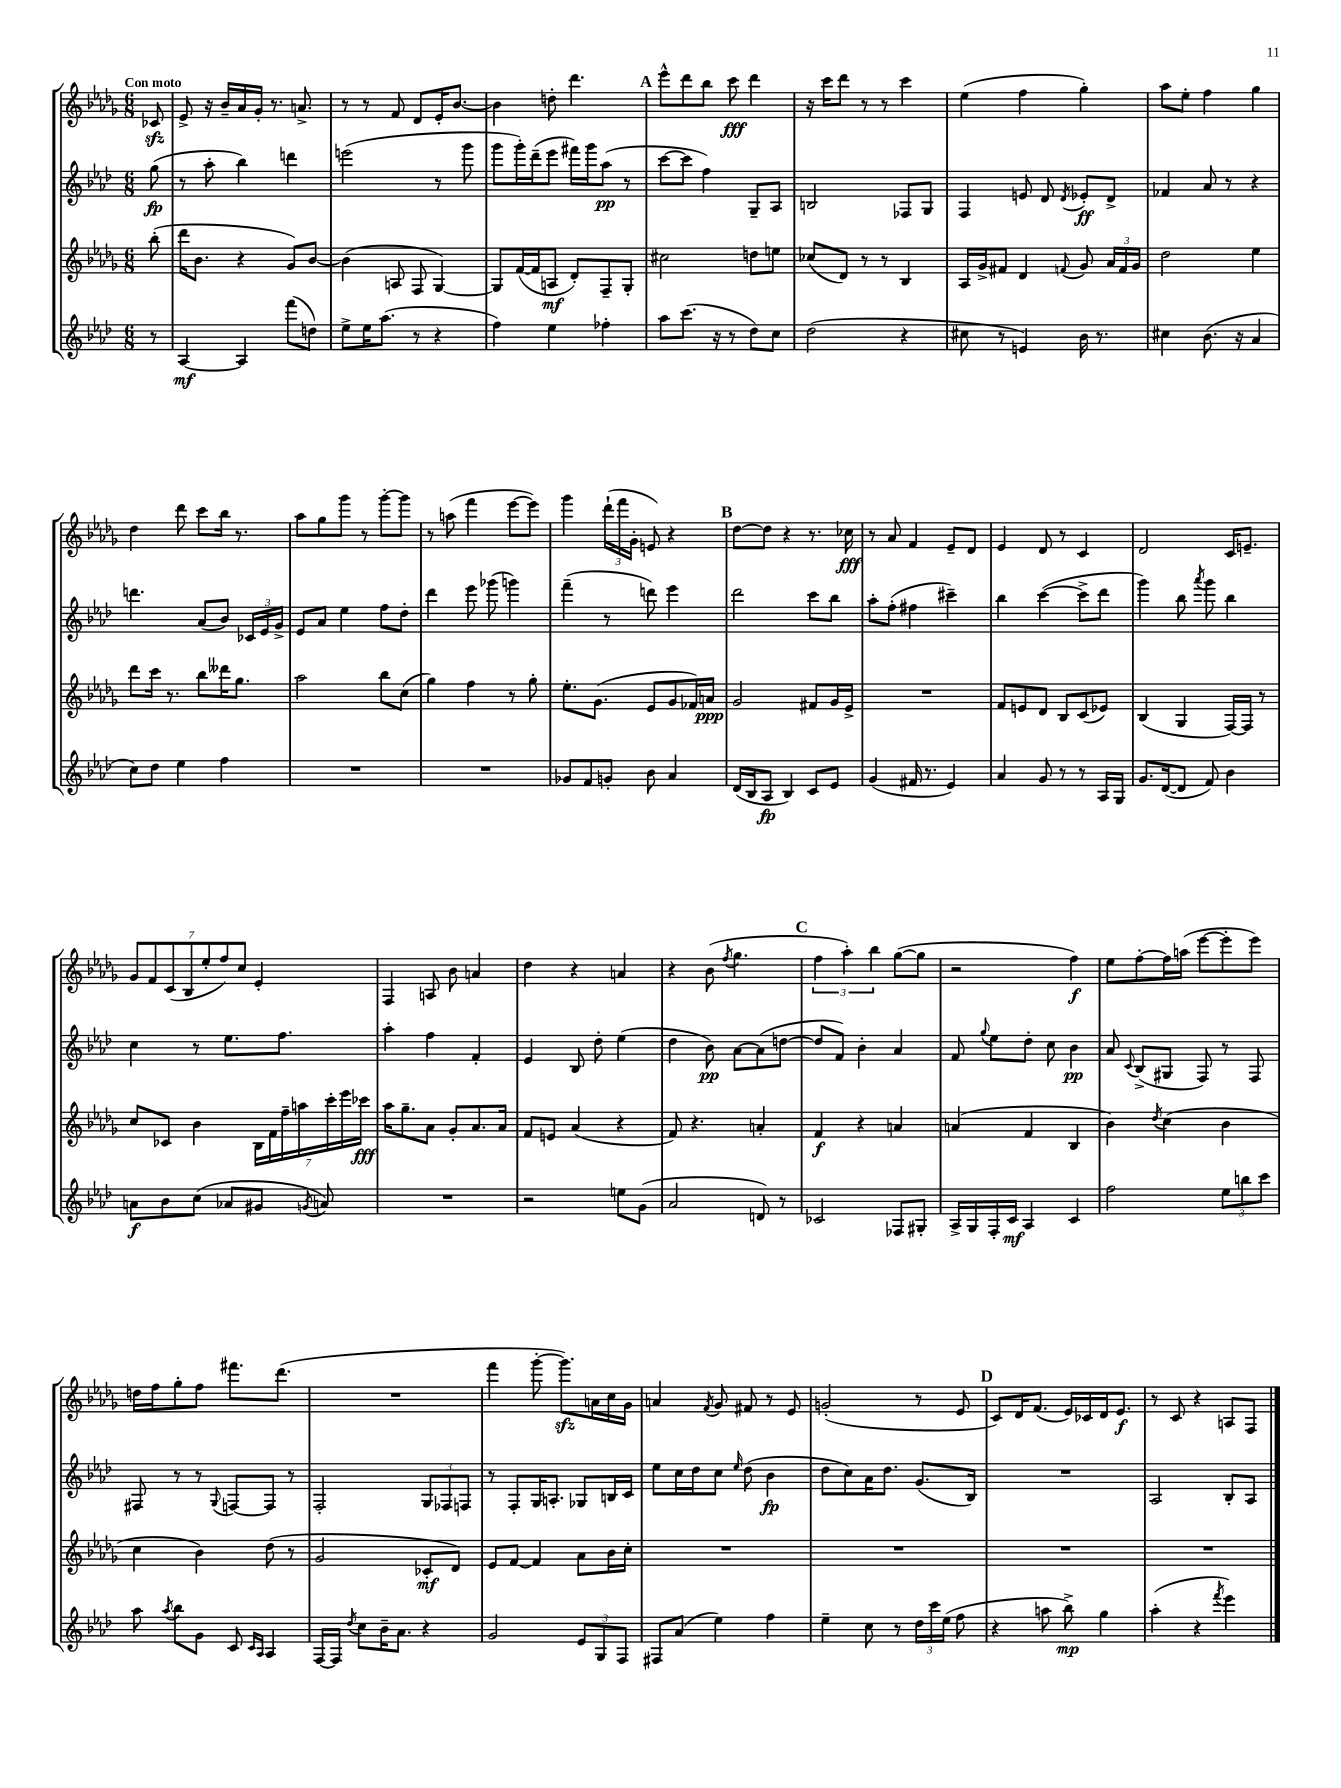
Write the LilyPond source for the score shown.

<<
\new StaffGroup <<
\new Staff = "s0" {
    \clef treble \key des \major \numericTimeSignature \time 6/8 \partial 8 \tempo "Con moto"
    \autoBeamOff ces'8\sfz |
    ees'8-> r16 bes'16[-- aes'16 ges'16]-. r8. a'8.-> |
    r8 r8 f'8 des'8[ ees'16-. bes'8.]~ |
    bes'4 d''8-. des'''4. |
    \mark \markup { \bold "A" } ees'''8[-^ des'''8 bes''8] c'''8\fff des'''4 |
    r16 c'''16[ des'''8] r8 r8 c'''4 |
    ees''4( f''4 ges''4-.) |
    aes''8[ ees''8]-. f''4 ges''4 |
    des''4 des'''8 c'''8[ bes''16] r8. |
    aes''8[ ges''8 ges'''8] r8 ges'''8[~-. ges'''8] |
    r8 a''8( f'''4 ees'''8[~ ees'''8]) |
    ges'''4 \tuplet 3/2 { des'''16[-!( f'''16 ges'16]-. } e'8) r4 |
    \mark \markup { \bold "B" } des''8[~ des''8] r4 r8. ces''16\fff |
    r8 aes'8 f'4 ees'8[-- des'8] |
    ees'4 des'8 r8 c'4 |
    des'2 c'16[ e'8.]-- |
    \tuplet 7/4 { ges'8[ f'8 c'8( bes8 ees''8-. f''8) c''8] } ees'4-. |
    f4 a8 bes'8 a'4 |
    des''4 r4 a'4 |
    r4 bes'8( \acciaccatura { f''8 } ges''4. |
    \mark \markup { \bold "C" } \tuplet 3/2 { f''4 aes''4-.) bes''4 } ges''8[~( ges''8] |
    r2 f''4\f) |
    ees''8[ f''8~-. f''16 a''16]( ees'''8[~ ees'''8-. ees'''8]) |
    d''16[ f''16 ges''8-. f''8] fis'''8.[ des'''8.]( |
    R2. |
    f'''4 ges'''8~-. ges'''8.[\sfz) a'16 c''16 ges'16] |
    a'4 \acciaccatura { f'8 } ges'8 fis'8 r8 ees'8 |
    g'2-.( r8 ees'8 |
    \mark \markup { \bold "D" } c'8[) des'16 f'8.]( ees'16[) ces'16 des'16 ees'8.]\f |
    r8 c'8 r4 a8[ f8] \bar "|." |
}
\new Staff = "s1" {
    \clef treble \key aes \major \numericTimeSignature \time 6/8 \partial 8
    \autoBeamOff g''8\fp( |
    r8 aes''8-. bes''4) d'''4 |
    e'''2( r8 g'''8 |
    g'''8[ g'''16-.) des'''16--( ees'''8] fis'''16[) g'''16 aes''8]\pp( r8 |
    \mark \markup { \bold "A" } c'''8[~ c'''8] f''4) g8[-- aes8] |
    b2 fes8[ g8] |
    f4 e'8 des'8 \acciaccatura { des'8 } ees'8[-.\ff des'8]-> |
    fes'4 aes'8 r8 r4 |
    d'''4. aes'8[( bes'8]) \tuplet 3/2 { ces'16[ ees'16 g'16]-> } |
    ees'8[ aes'8] ees''4 f''8[ des''8]-. |
    des'''4 ees'''8 ges'''8( g'''4) |
    f'''4--( r8 d'''8) ees'''4 |
    \mark \markup { \bold "B" } des'''2 c'''8[ bes''8] |
    aes''8[-. f''8]-.( fis''4 cis'''4--) |
    bes''4 c'''4~( c'''8[-> des'''8] |
    g'''4) bes''8 \acciaccatura { aes'''8 } g'''8 bes''4 |
    c''4 r8 ees''8.[ f''8.] |
    aes''4-. f''4 f'4-. |
    ees'4 bes8 des''8-. ees''4( |
    des''4 bes'8\pp) aes'8[~ aes'8( d''8]~ |
    \mark \markup { \bold "C" } d''8[ f'8]) bes'4-. aes'4 |
    f'8 \appoggiatura { g''8 } ees''8[ des''8]-. c''8 bes'4\pp |
    aes'8 \appoggiatura { c'8 } bes8[->( gis8] f8) r8 f8 |
    fis8 r8 r8 \appoggiatura { g8 } f8[~ f8] r8 |
    f2-. \tuplet 3/2 { g8[ fes8 f8] } |
    r8 f8[-. g16 a8.]-. ges8[ b16 c'16] |
    ees''8[ c''16 des''16 c''8] \grace { ees''16 } des''8( bes'4\fp |
    des''8[ c''8) aes'16 des''8.] g'8.[( bes16]) |
    \mark \markup { \bold "D" } R2. |
    aes2 bes8[-. aes8] \bar "|." |
}
\new Staff = "s2" {
    \clef treble \key des \major \numericTimeSignature \time 6/8 \partial 8
    \autoBeamOff bes''8-.( |
    des'''16[ bes'8.] r4 ges'8[) bes'8]~ |
    bes'4( a8 f8 ges4~) |
    ges8[ f'16~( f'16 a8]\mf des'8[-.) f8-- ges8]-. |
    \mark \markup { \bold "A" } cis''2 d''8[ e''8] |
    ces''8[( des'8]) r8 r8 bes4 |
    aes16[ ges'16-> fis'8] des'4 \appoggiatura { f'8 } ges'8 \tuplet 3/2 { aes'16[ f'16 ges'16] } |
    des''2 ees''4 |
    des'''8[ c'''16] r8. bes''8[ deses'''16 ges''8.] |
    aes''2 bes''8[ c''8]( |
    ges''4) f''4 r8 ges''8-. |
    ees''8.[-. ges'8.]( ees'8[ ges'8 fes'16) a'16]\ppp |
    \mark \markup { \bold "B" } ges'2 fis'8[ ges'16 ees'16]-> |
    R2. |
    f'8[ e'8 des'8] bes8[ c'8( ees'8]) |
    bes4( ges4 f16[~) f16] r8 |
    c''8[ ces'8] bes'4 \tuplet 7/4 { bes16[ f'16 f''16-- a''16 c'''16-. ees'''16 ces'''16]\fff } |
    aes''16[ ges''8.-- aes'8] ges'8[-. aes'8. aes'16] |
    f'8[ e'8] aes'4( r4 |
    f'8) r4. a'4-. |
    \mark \markup { \bold "C" } f'4\f r4 a'4 |
    a'4( f'4 bes4 |
    bes'4) \acciaccatura { des''8 } c''4( bes'4 |
    c''4 bes'4) des''8( r8 |
    ges'2 ces'8[-.\mf des'8]) |
    ees'8[ f'8]~ f'4 aes'8[ bes'16 c''16]-. |
    R2. |
    R2. |
    \mark \markup { \bold "D" } R2. |
    R2. \bar "|." |
}
\new Staff = "s3" {
    \clef treble \key aes \major \numericTimeSignature \time 6/8 \partial 8
    \autoBeamOff r8 |
    aes4~\mf aes4 f'''8[( d''8]) |
    ees''8[-> ees''16 aes''8.]( r8 r4 |
    f''4) ees''4 fes''4-. |
    \mark \markup { \bold "A" } aes''8[ c'''8.]( r16 r8 des''8[) c''8] |
    des''2( r4 |
    cis''8 r8 e'4) bes'16 r8. |
    cis''4 bes'8.( r16 aes'4 |
    c''8[) des''8] ees''4 f''4 |
    R2. |
    R2. |
    ges'8[ f'8 g'8]-. bes'8 aes'4 |
    \mark \markup { \bold "B" } des'16[( bes16 aes8]\fp bes4) c'8[ ees'8] |
    g'4( fis'16 r8. ees'4) |
    aes'4 g'8 r8 r8 aes16[ g16] |
    g'8.[ des'16~( des'8] f'8) bes'4 |
    a'8[\f bes'8 c''8]( aes'8[ gis'8] \acciaccatura { g'8 } a'8) |
    R2. |
    r2 e''8[ g'8]( |
    aes'2 d'8) r8 |
    \mark \markup { \bold "C" } ces'2 fes8[ gis8]-. |
    aes16[-> g16 f16-. c'16]\mf aes4 c'4 |
    f''2 \tuplet 3/2 { ees''8[ b''8 c'''8] } |
    aes''8 \acciaccatura { aes''8 } bes''8[ g'8] c'8 \grace { c'16[ aes16] } aes4 |
    f16[~ f16] \acciaccatura { des''8 } c''8[ bes'16-- aes'8.] r4 |
    g'2 \tuplet 3/2 { ees'8[ g8 f8] } |
    fis8[ aes'8]( ees''4) f''4 |
    ees''4-- c''8 r8 \tuplet 3/2 { des''16[ c'''16 ees''16]( } f''8 |
    \mark \markup { \bold "D" } r4 a''8 bes''8->\mp) g''4 |
    aes''4-.( r4 \acciaccatura { f'''8 } ees'''4) \bar "|." |
}
>>
>>
\layout { \context { \Score \remove "Bar_number_engraver" } }
